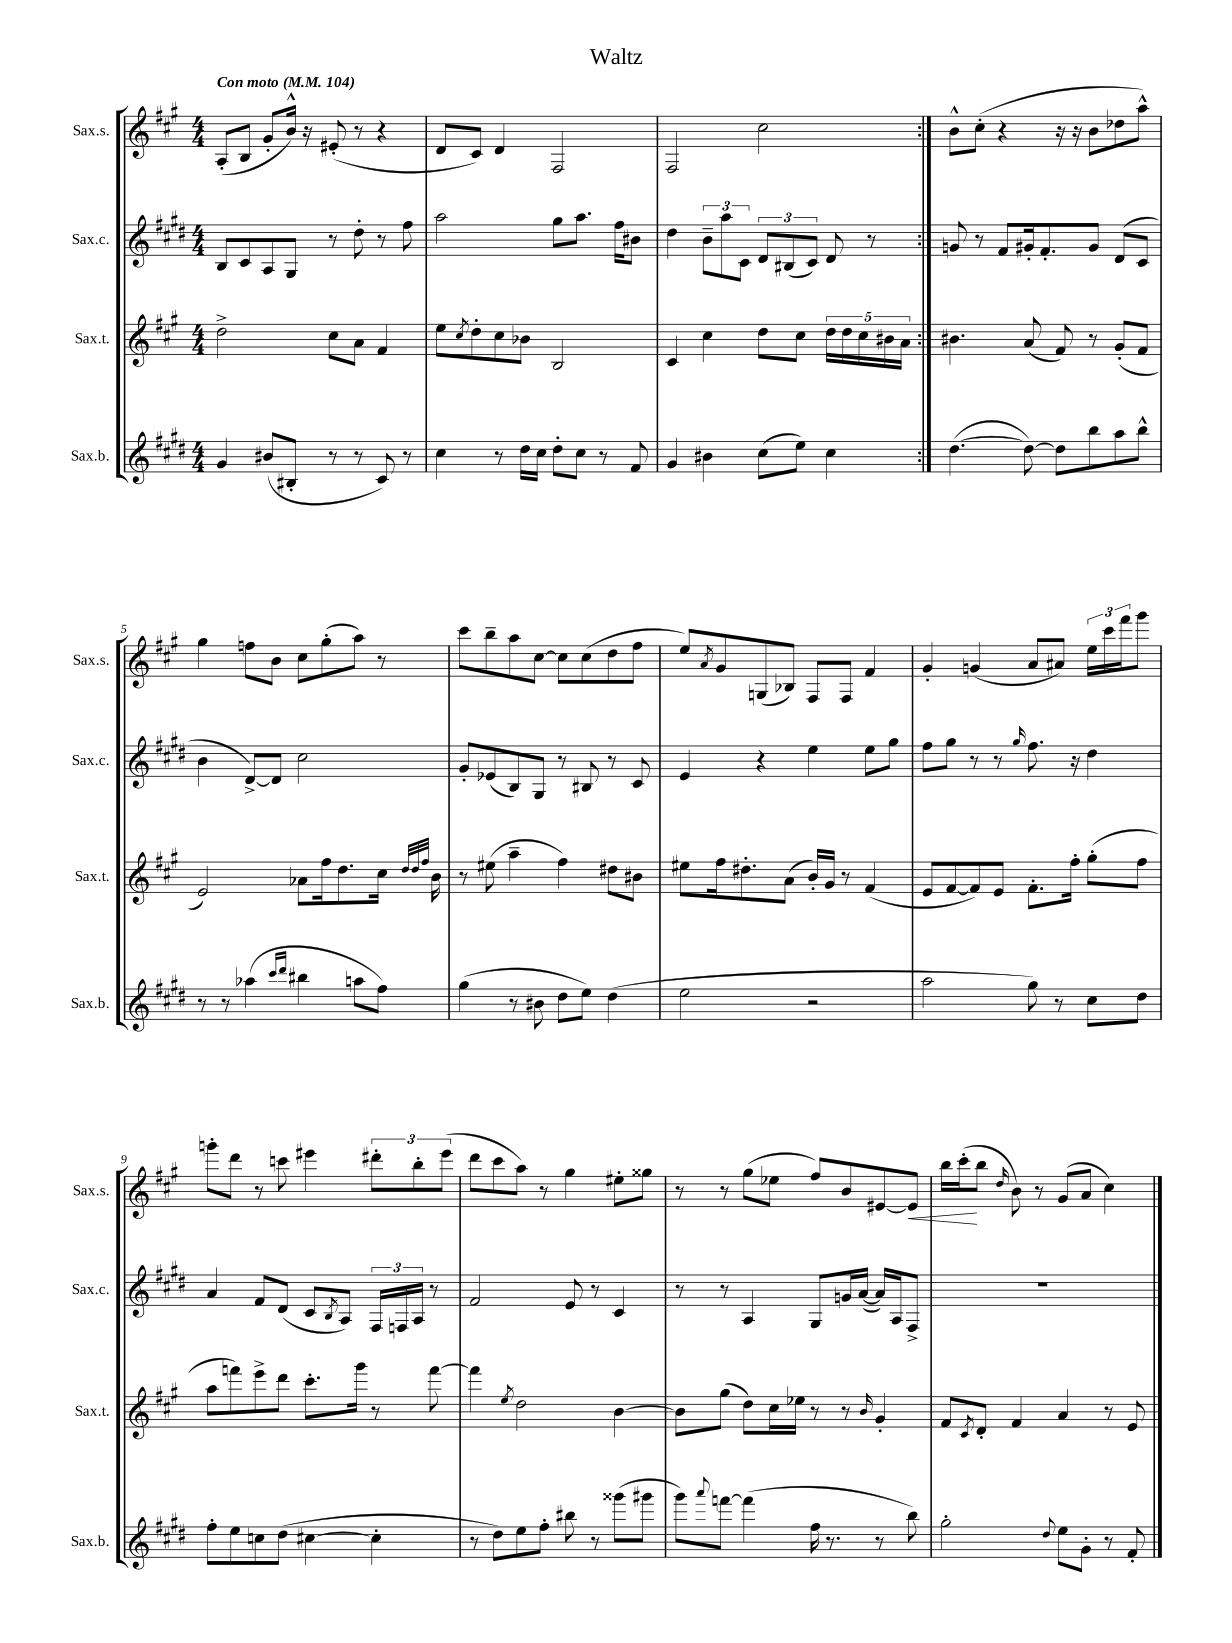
\header { title = "Waltz" }
<<
\new StaffGroup <<
\new Staff = "s0" \with { instrumentName = "Sax.s." shortInstrumentName = "Sax.s." } {
    \clef treble \key a \major \numericTimeSignature \time 4/4 \tempo "Con moto" 4 = 104
    \repeat volta 2 { a8-.( b8 gis'8-. b'16-^) r16 eis'8-.( r8 r4 |
    d'8 cis'8) d'4 fis2 |
    fis2 cis''2 | }
    b'8-^ cis''8-.( r4 r16 r16 b'8 des''8 a''8-^) |
    gis''4 f''8 b'8 cis''8 gis''8-.( a''8) r8 |
    cis'''8 b''8-- a''8 cis''8~ cis''8 cis''8( d''8 fis''8 |
    e''8) \acciaccatura { a'8 } gis'8 g8( bes8) fis8 fis8 fis'4 |
    gis'4-. g'4( a'8 ais'8) \tuplet 3/2 { e''16 cis'''16 fis'''16 } gis'''8 |
    g'''8-. d'''8 r8 c'''8 eis'''4 \tuplet 3/2 { dis'''8-. b''8-. eis'''8( } |
    d'''8 cis'''8 a''8) r8 gis''4 eis''8-. gisis''8 |
    r8 r8 gis''8( ees''8 fis''8) b'8 eis'8~ eis'8\< |
    b''16 cis'''16-.\!( b''8 \grace { d''16 } b'8) r8 gis'8( a'8 cis''4) \bar "|." |
}
\new Staff = "s1" \with { instrumentName = "Sax.c." shortInstrumentName = "Sax.c." } {
    \clef treble \key e \major \numericTimeSignature \time 4/4
    \repeat volta 2 { b8 cis'8 a8 gis8 r8 dis''8-. r8 fis''8 |
    a''2 gis''8 a''8. fis''16 bis'8 |
    dis''4 \tuplet 3/2 { b'8-- a''8 cis'8 } \tuplet 3/2 { dis'8 bis8( cis'8) } dis'8 r8 | }
    g'8 r8 fis'8 gis'16-. fis'8.-. gis'8 dis'8( cis'8 |
    b'4 dis'8~->) dis'8 cis''2 |
    gis'8-. ees'8( b8) gis8 r8 bis8 r8 cis'8 |
    e'4 r4 e''4 e''8 gis''8 |
    fis''8 gis''8 r8 r8 \grace { gis''16 } fis''8. r16 dis''4 |
    a'4 fis'8 dis'8( cis'8 \acciaccatura { b8 } a8) \tuplet 3/2 { fis16 f16 a16 } r8 |
    fis'2 e'8 r8 cis'4 |
    r8 r8 a4 gis8 g'16 a'16~( a'16) a16 fis8-> |
    R1 \bar "|." |
}
\new Staff = "s2" \with { instrumentName = "Sax.t." shortInstrumentName = "Sax.t." } {
    \clef treble \key a \major \numericTimeSignature \time 4/4
    \repeat volta 2 { d''2-> cis''8 a'8 fis'4 |
    e''8 \acciaccatura { cis''8 } d''8-. cis''8 bes'8 b2 |
    cis'4 cis''4 d''8 cis''8 \tuplet 5/4 { d''16 d''16 cis''16 bis'16 a'16 } | }
    bis'4. a'8( fis'8) r8 gis'8-.( fis'8 |
    e'2) aes'8 fis''16 d''8. cis''16 \grace { d''32 d''32 fis''32 } b'16 |
    r8 eis''8( a''4-- fis''4) dis''8 bis'8 |
    eis''8 fis''16 dis''8.-. a'8( b'16-.) gis'16 r8 fis'4( |
    e'8 fis'8~ fis'8) e'8 fis'8.-. fis''16-. gis''8-.( fis''8 |
    a''8 f'''8) e'''8-> d'''8 cis'''8.-. gis'''16 r8 f'''8~ |
    f'''4 \acciaccatura { e''8 } d''2 b'4~ |
    b'8 gis''8( d''8) cis''16 ees''16 r8 r8 \grace { b'16 } gis'4-. |
    fis'8 \acciaccatura { cis'8 } d'8-. fis'4 a'4 r8 e'8 \bar "|." |
}
\new Staff = "s3" \with { instrumentName = "Sax.b." shortInstrumentName = "Sax.b." } {
    \clef treble \key e \major \numericTimeSignature \time 4/4
    \repeat volta 2 { gis'4 bis'8( bis8-. r8 r8 cis'8) r8 |
    cis''4 r8 dis''16 cis''16 dis''8-. cis''8 r8 fis'8 |
    gis'4 bis'4 cis''8( e''8) cis''4 | }
    dis''4.~( dis''8~) dis''8 b''8 a''8 b''8-^ |
    r8 r8 aes''4( \grace { cis'''16 dis'''16 } bis''4 a''8 fis''8) |
    gis''4( r8 bis'8 dis''8 e''8) dis''4( |
    e''2 r2 |
    a''2 gis''8) r8 cis''8 dis''8 |
    fis''8-. e''8 c''8 dis''8( cis''4~ cis''4-. |
    r8 dis''8) e''8 fis''8-. bis''8 r8 gisis'''8( gis'''8 |
    gis'''8) \appoggiatura { a'''8 } f'''8~ f'''4( fis''16 r8. r8 b''8) |
    gis''2-. \appoggiatura { dis''8 } e''8 gis'8-. r8 fis'8-. \bar "|." |
}
>>
>>
